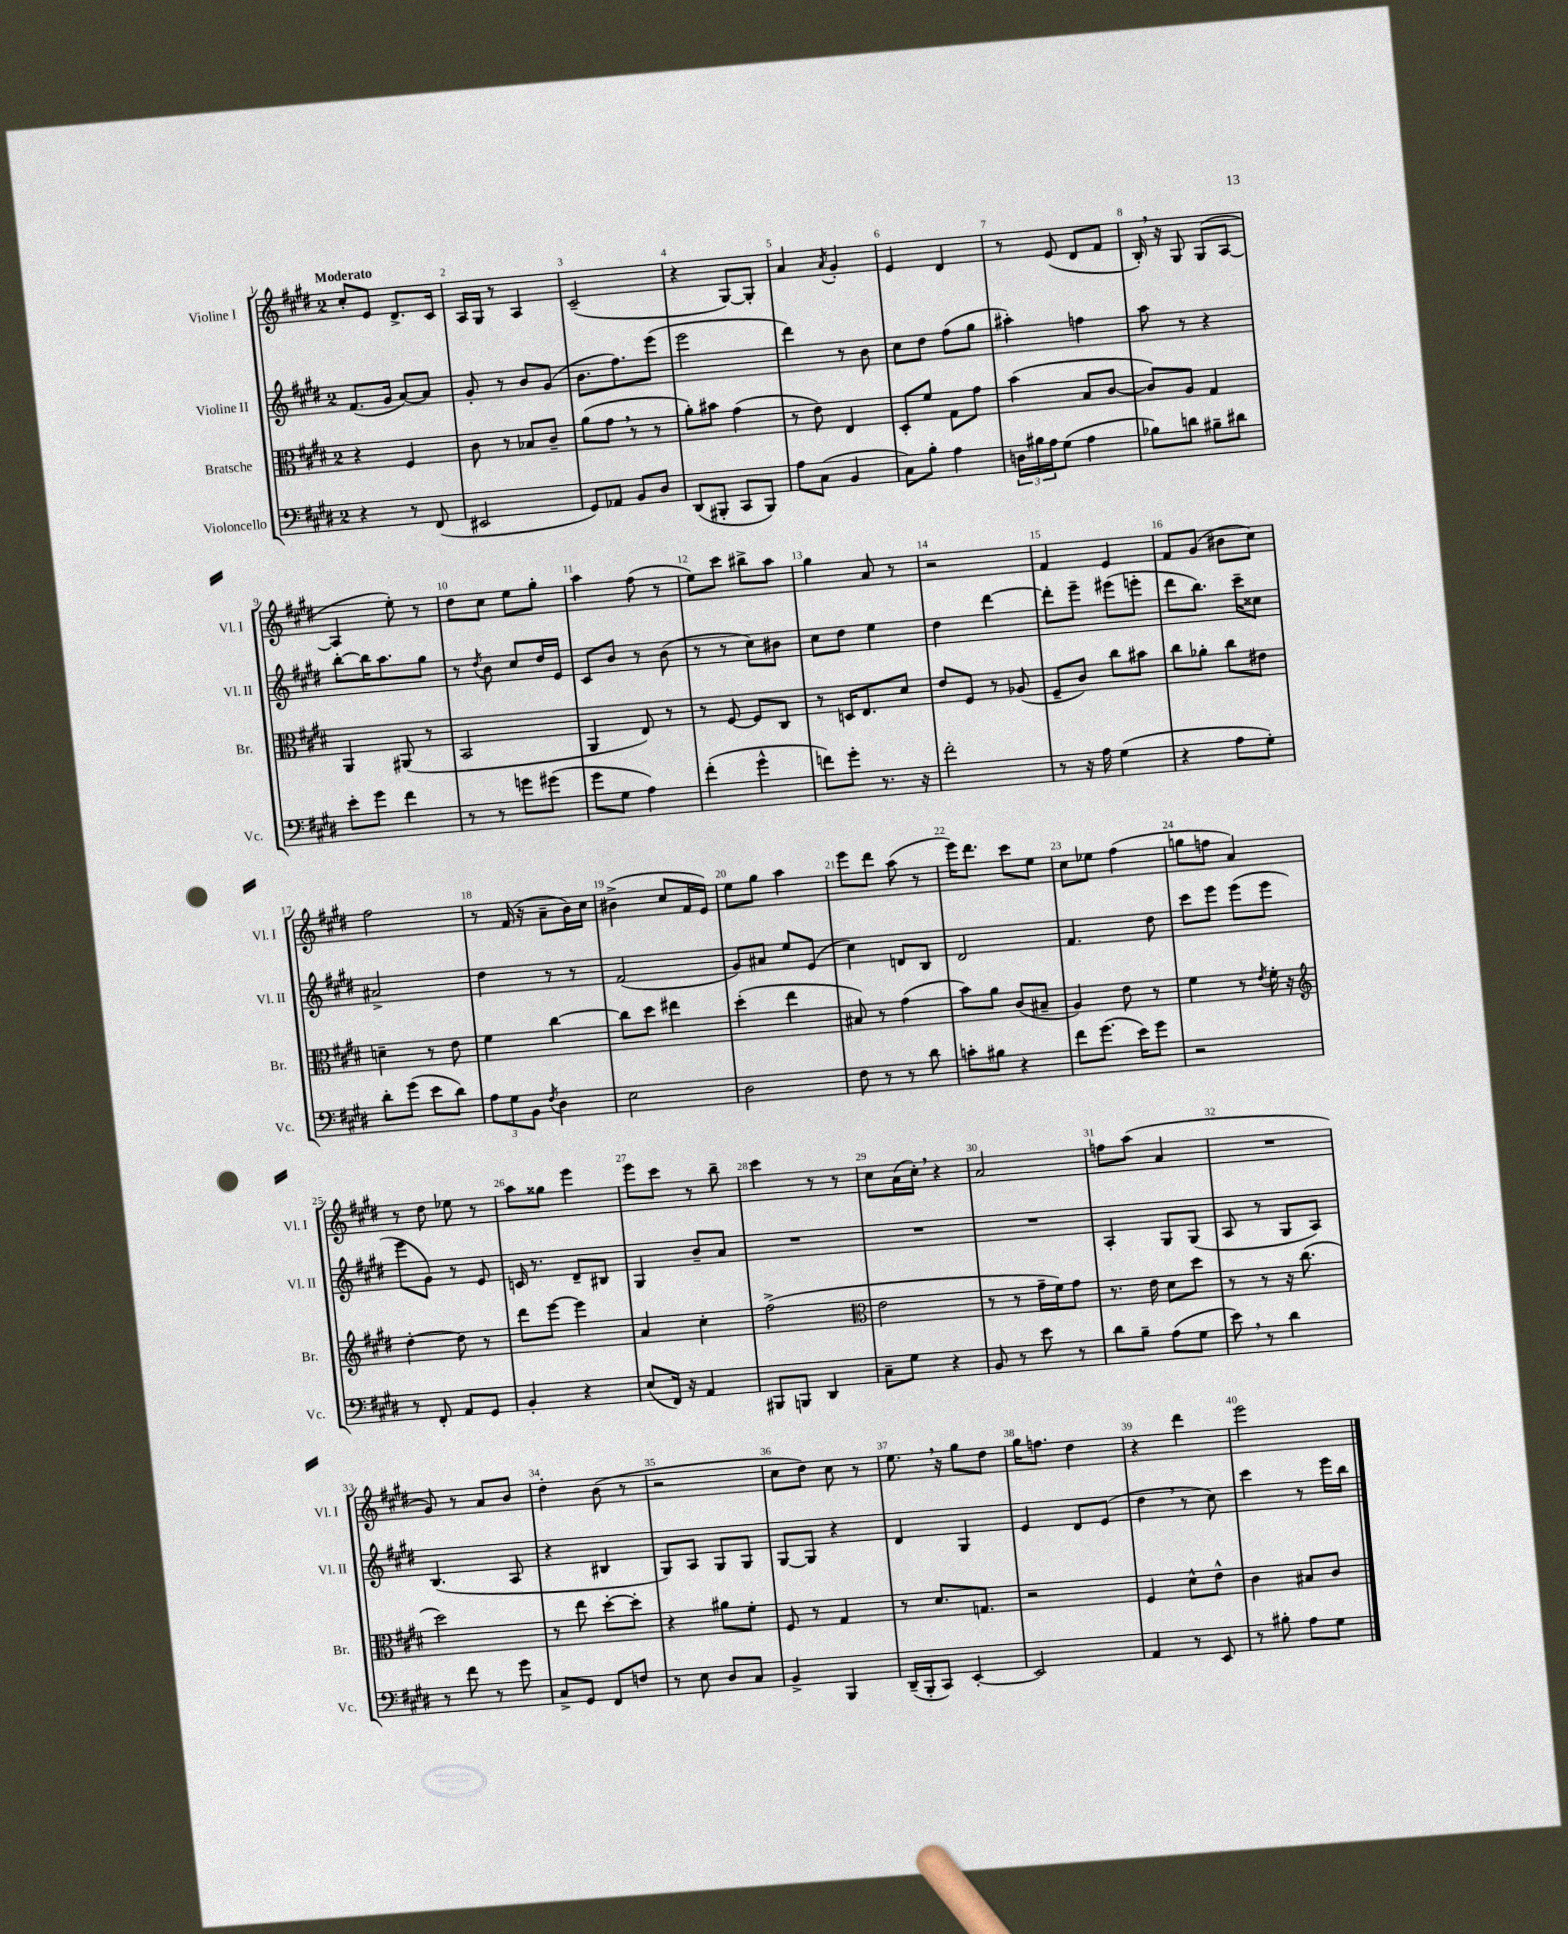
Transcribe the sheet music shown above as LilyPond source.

<<
\new StaffGroup <<
\new Staff = "s0" \with { instrumentName = "Violine I" shortInstrumentName = "Vl. I" } {
    \clef treble \key e \major \once \override Staff.TimeSignature.style = #'single-digit \time 2/4 \tempo "Moderato"
    cis''8-. e'8 dis'8.-> cis'16 |
    a16 gis16 r8 a4 |
    cis'2--( |
    r4 gis8~) gis8-. |
    a'4 \acciaccatura { a'8 } gis'4-. |
    e'4 dis'4 |
    r8 e'8( dis'8 fis'8 |
    b16-.) \breathe r16 gis8 gis8( a8~ |
    a4 e''8-.) r8 |
    dis''8 cis''8 e''8 gis''8-. |
    a''4 fis''8( r8 |
    e''8) cis'''8 bis''8-> a''8 |
    gis''4 a'8 r8 |
    r2 |
    fis'4 e'4 |
    fis'8 gis'8( bis'8 cis''8) |
    fis''2 |
    r8 fis'16( r16 a'8-- b'16) cis''16 |
    bis'4->( cis''8 fis'16 e'16) |
    e''8 gis''8 a''4 |
    e'''8 dis'''8 a''8( r8 |
    e'''16) dis'''8. cis'''8 e''8 |
    cis''8 ees''8 fis''4( |
    g''8 f''8 a'4) |
    r8 dis''8 ees''8 r8 |
    a''8 gisis''8 e'''4 |
    e'''8 cis'''8 r8 b''8-- |
    cis'''4 r8 r8 |
    cis''8 a'16( cis''16-.) \breathe r4 |
    a'2 |
    f''8 a''8( a'4 |
    R2 |
    gis'8) r8 a'8 b'8 |
    dis''4-. b'8( r8 |
    r2 |
    cis''8 dis''8) cis''8 r8 |
    e''8. \breathe r16 gis''8 dis''8 |
    gis''16 f''8. dis''4 |
    r4 dis'''4 |
    e'''2 \bar "|." |
}
\new Staff = "s1" \with { instrumentName = "Violine II" shortInstrumentName = "Vl. II" } {
    \clef treble \key e \major \once \override Staff.TimeSignature.style = #'single-digit \time 2/4
    fis'8.( gis'16 a'8~) a'8 |
    gis'8-. r8 b'8 gis'8( |
    b'8. fis''8.) e'''8( |
    e'''2 |
    dis'''4) r8 b'8 |
    cis''8 dis''8 fis''8( gis''8 |
    ais''4-.) f''4 |
    a''8 r8 r4 |
    b''8~-. b''16 a''8. gis''8 |
    r8 \acciaccatura { dis''8 } b'8 cis''8 dis''16 e'16 |
    cis'8 b'8 r8 b'8( |
    r8 r8 cis''8) bis'8 |
    cis''8 dis''8 e''4 |
    dis''4 dis'''4~ |
    dis'''8-. e'''8-- eis'''8( e'''8-. |
    dis'''8 b''8.) cis'''16-- cisis''8 |
    ais'2-> |
    dis''4 r8 r8 |
    fis'2( |
    gis'8) ais'8 e''8 e'8( |
    cis''4) d'8 b8 |
    dis'2 |
    fis'4. dis''8 |
    cis'''8 e'''8 e'''8( e'''8 |
    e'''8 gis'8) r8 e'8 |
    c'16 r8. dis'8-- bis8 |
    gis4 b'8-- a'8 |
    R2 |
    R2 |
    R2 |
    a4-. gis8 gis8( |
    a8 r8 gis8 a8) |
    b4.( a8 |
    r4 bis4 |
    gis8) a8 gis8 gis8 |
    gis8~ gis8 r4 |
    dis'4 gis4 |
    e'4 dis'8 e'8( |
    dis''4 \breathe r8 cis''8) |
    cis'''4 r8 e'''16 b''16 \bar "|." |
}
\new Staff = "s2" \with { instrumentName = "Bratsche" shortInstrumentName = "Br." } {
    \clef alto \key e \major \once \override Staff.TimeSignature.style = #'single-digit \time 2/4
    r4 fis4 |
    cis'8 r8 bes8 cis'8-- |
    a'8( gis'8 \breathe r8 r8 |
    a'8-.) bis'8 gis'4( |
    r8 e'8) e4 |
    dis8-. fis'8 gis8 gis'8 |
    b'4( b8 cis'8~ |
    cis'8) a8 gis4 |
    a,4 ais,8( r8 |
    b,2 |
    a,4 e8) r8 |
    r8 fis8~ fis8 cis8 |
    r8 d16 e8. dis'8 |
    e'8 fis8 r8 aes8( |
    fis8-- cis'8) cis''8 bis'8 |
    cis''8 aes'8-. cis''8 eis'8 |
    d'4-- r8 e'8 |
    fis'4 cis''4~ |
    cis''8 dis''8 eis''4 |
    dis''4-.( e''4 |
    bis8) r8 gis'4( |
    b'8) a'8 cis'8( bis8-- |
    a4) e'8 r8 |
    fis'4 r8 \acciaccatura { e'8 } fis'16-. r16 |
    \clef treble dis''4~-. dis''8 r8 |
    dis'''8 e'''8~ e'''4 |
    a'4 cis''4-. |
    fis''2->( |
    \clef alto e'2 |
    r8 r8 gis'16-- fis'16) gis'8 |
    r8. e'16 dis'8 dis''8 |
    r8 r8 r16 cis''8.( |
    dis''2) |
    r8 e''8 dis''8~-. dis''8-. |
    r4 ais'8 fis'8-. |
    fis8 r8 gis4 |
    r8 dis'8. g8. |
    r2 |
    fis4 dis'8-^ e'8-^ |
    cis'4 bis8 cis'8 \bar "|." |
}
\new Staff = "s3" \with { instrumentName = "Violoncello" shortInstrumentName = "Vc." } {
    \clef bass \key e \major \once \override Staff.TimeSignature.style = #'single-digit \time 2/4
    r4 r8 fis,8( |
    eis,2 |
    gis,8) aes,8 b,8 dis8 |
    dis,8( bis,,8-. cis,8 bis,,8) |
    a8 cis8( b,4 |
    cis8) b8-. a4 |
    \tuplet 3/2 { d16 bis16 a16 } gis8( a4 |
    bes8) d'8 bis8-- dis'8 |
    e'8-. gis'8 fis'4 |
    r8 r8 g'8 gis'8( |
    gis'8 gis8 a4) |
    fis'4-.( gis'4-^ |
    f'8) gis'8-. r8. r16 |
    fis'2-. |
    r8 r16 a16 gis4( |
    r4 a8 gis8-.) |
    dis'8-. gis'8( e'8 dis'8) |
    \tuplet 3/2 { a8 gis8 b,8 } \acciaccatura { fis8 } dis4 |
    e2 |
    dis2 |
    fis8 r8 r8 dis'8 |
    c'8-. bis8 r4 |
    fis'8 gis'8.( e'16) gis'8 |
    r2 |
    r8 fis,8-. a,8 gis,8 |
    b,4-. r4 |
    e8( fis,16) r16 a,4 |
    bis,,8 b,,8 dis,4 |
    cis8-- gis8 r4 |
    b,8 r8 e'8 r8 |
    dis'8 b8-- a8( gis8 |
    e'8) \breathe r8 dis'4 |
    r8 fis'8 r8 gis'8 |
    cis8-> gis,8 fis,8 f8 |
    r8 e8 dis8 cis8 |
    b,4-> b,,4 |
    dis,16--( b,,16-. cis,8) e,4~-. |
    e,2 |
    a,4 r8 e,8 |
    r8 bis8-. a8 gis8 \bar "|." |
}
>>
>>
\layout { \context { \Score \override BarNumber.break-visibility = ##(#f #t #t) barNumberVisibility = #all-bar-numbers-visible } }
